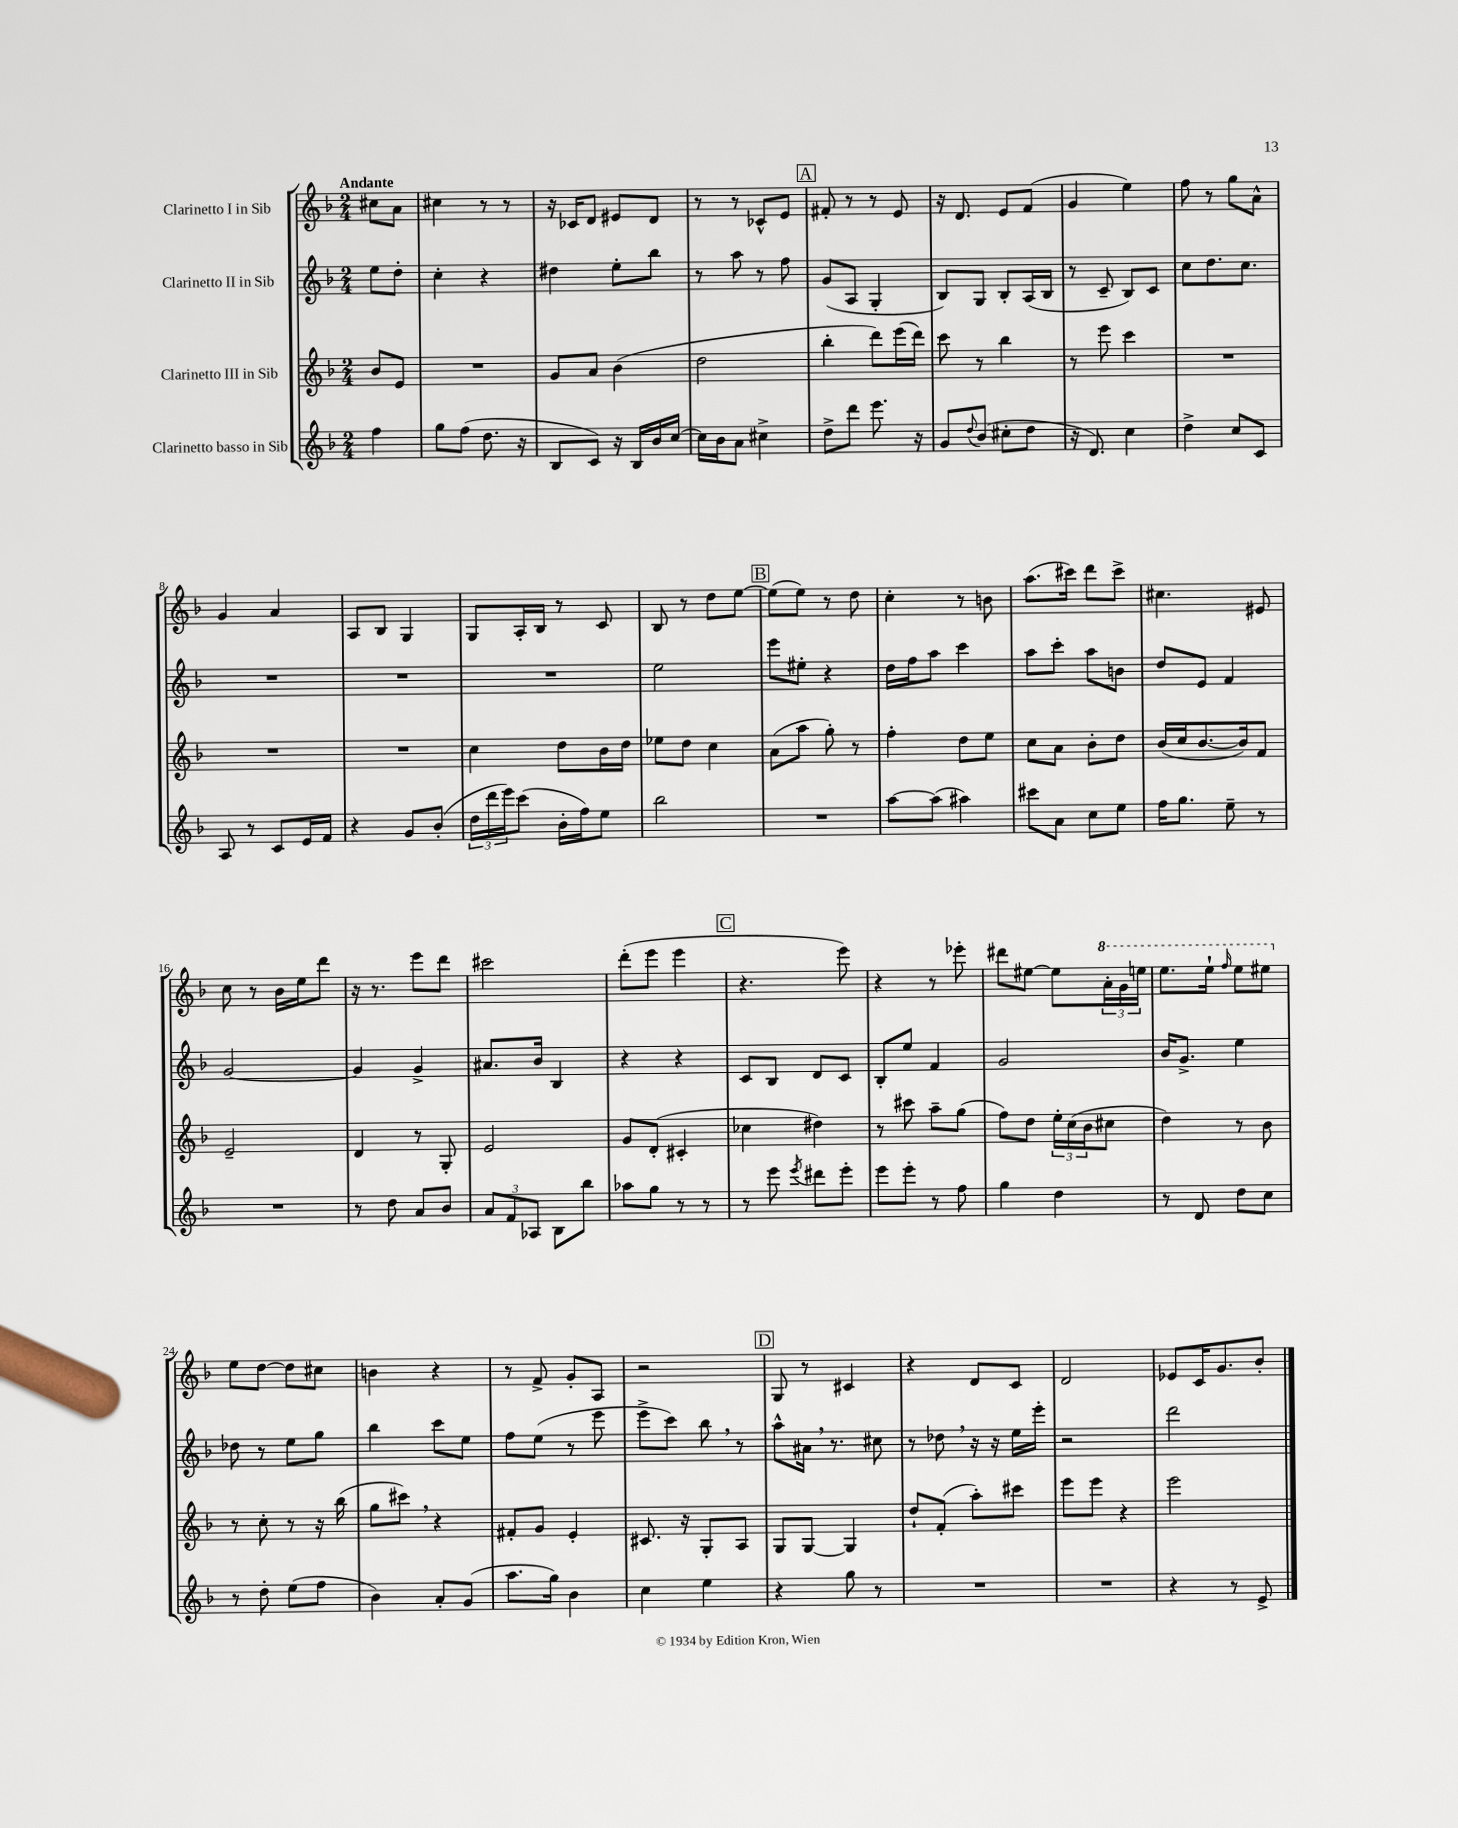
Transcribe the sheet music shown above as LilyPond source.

<<
\new StaffGroup <<
\new Staff = "s0" \with { instrumentName = "Clarinetto I in Sib" } {
    \clef treble \key f \major \numericTimeSignature \time 2/4 \partial 4 \tempo "Andante"
    cis''8 a'8 |
    cis''4 r8 r8 |
    r16 ces'16 d'8 eis'8 d'8 |
    r8 r8 ces'8-^ e'8 |
    \mark \markup { \box "A" } fis'8-. r8 r8 e'8 |
    r16 d'8. e'8 f'8( |
    g'4 e''4) |
    f''8 r8 g''8 a'8-^ |
    g'4 a'4 |
    a8 bes8 g4 |
    g8 a16-. bes16 r8 c'8 |
    bes8 r8 d''8 e''8~ |
    \mark \markup { \box "B" } e''8( e''8) r8 d''8 |
    c''4-. r8 b'8 |
    a''8.( cis'''16) d'''8 cis'''8-> |
    cis''4. eis'8 |
    c''8 r8 bes'16 e''16 d'''8 |
    r16 r8. e'''8 d'''8 |
    cis'''2 |
    d'''8-.( e'''8 e'''4 |
    \mark \markup { \box "C" } r4. e'''8) |
    r4 r8 ees'''8-. |
    dis'''8 eis''8~ eis''8 \tuplet 3/2 { \ottava #1 a''16-. g''16 e'''!16 } |
    e'''8. e'''16-! \grace { f'''16 } e'''8 eis'''8 \ottava #0 |
    e''8 d''8~ d''8 cis''8 |
    b'4 r4 |
    r8 f'8-> g'8-. a8 |
    r2 |
    \mark \markup { \box "D" } g8 r8 cis'4 |
    r4 d'8 c'8 |
    d'2 |
    ees'8 c'16 g'8. bes'8-. \bar "|." |
}
\new Staff = "s1" \with { instrumentName = "Clarinetto II in Sib" } {
    \clef treble \key f \major \numericTimeSignature \time 2/4 \partial 4
    e''8 d''8-. |
    c''4-. r4 |
    dis''4 e''8-. bes''8 |
    r8 a''8 r8 f''8 |
    \mark \markup { \box "A" } g'8( a8 g4-. |
    bes8) g8 bes8-. a16( bes16 |
    r8 c'8-- bes8) c'8 |
    c''8 d''8. c''8. |
    R2 |
    R2 |
    R2 |
    e''2 |
    \mark \markup { \box "B" } e'''8 eis''8-. r4 |
    d''16 f''16 a''8 c'''4 |
    a''8 c'''8-. a''8 b'8 |
    d''8 e'8 f'4 |
    g'2~ |
    g'4 g'4-> |
    ais'8. bes'16 bes4 |
    r4 r4 |
    \mark \markup { \box "C" } c'8 bes8 d'8 c'8 |
    bes8-. e''8 f'4 |
    g'2 |
    bes'16 g'8.-> e''4 |
    des''8 r8 e''8 g''8 |
    bes''4 c'''8 e''8 |
    f''8 e''8( r8 e'''8 |
    e'''8-> c'''8) bes''8 \breathe r8 |
    \mark \markup { \box "D" } a''8-^ ais'16 \breathe r8. cis''8 |
    r8 des''8 \breathe r16 r16 e''16 e'''16-. |
    r2 |
    d'''2 \bar "|." |
}
\new Staff = "s2" \with { instrumentName = "Clarinetto III in Sib" } {
    \clef treble \key f \major \numericTimeSignature \time 2/4 \partial 4
    bes'8 e'8 |
    R2 |
    g'8 a'8 bes'4( |
    d''2 |
    \mark \markup { \box "A" } bes''4-. d'''8) e'''16( d'''16) |
    c'''8 r8 bes''4 |
    r8 e'''8 c'''4 |
    R2 |
    R2 |
    R2 |
    c''4 d''8 bes'16 d''16 |
    ees''8 d''8 c''4 |
    \mark \markup { \box "B" } a'8( a''8 g''8-.) r8 |
    f''4-. d''8 e''8 |
    c''8 a'8 bes'8-. d''8 |
    bes'16( c''16 bes'8.~ bes'16) f'8 |
    e'2-- |
    d'4 r8 g8-. |
    e'2 |
    g'8 d'8-.( cis'4-. |
    \mark \markup { \box "C" } ces''4 dis''4) |
    r8 cis'''8 a''8-- g''8( |
    f''8) d''8 \tuplet 3/2 { e''16-. c''16( bes'16 } cis''8 |
    d''4) r8 bes'8 |
    r8 c''8-. r8 r16 bes''16( |
    g''8 cis'''8) \breathe r4 |
    fis'8-. g'8 e'4-. |
    cis'8. r16 g8-. a8 |
    \mark \markup { \box "D" } g8 g8~ g4 |
    d''8-! f'8-.( a''8-.) cis'''8 |
    e'''8 e'''8 r4 |
    e'''2 \bar "|." |
}
\new Staff = "s3" \with { instrumentName = "Clarinetto basso in Sib" } {
    \clef treble \key f \major \numericTimeSignature \time 2/4 \partial 4
    f''4 |
    g''8 f''8( d''8. r16 |
    bes8 c'8) r16 bes16 bes'16 c''16~ |
    c''16 bes'16 a'8 cis''4-> |
    \mark \markup { \box "A" } d''8-> d'''8 e'''8. r16 |
    g'8 \appoggiatura { d''8 } bes'8( cis''8-. d''8 |
    r16 d'8.) c''4 |
    d''4-> c''8 c'8 |
    a8 r8 c'8 e'16 f'16 |
    r4 g'8 bes'8-.( |
    \tuplet 3/2 { d''16 d'''16 e'''16) } c'''8( bes'16-. f''16) e''8 |
    bes''2 |
    \mark \markup { \box "B" } R2 |
    a''8~ a''8( ais''4) |
    cis'''8 a'8 c''8 e''8 |
    f''16 g''8. e''8-- r8 |
    R2 |
    r8 d''8 a'8 bes'8 |
    \tuplet 3/2 { a'8 f'8 aes8 } bes8 bes''8 |
    aes''8 g''8 r8 r8 |
    \mark \markup { \box "C" } r8 e'''8 \acciaccatura { e'''8 } dis'''8 e'''8-. |
    e'''8 e'''8-. r8 f''8 |
    g''4 d''4 |
    r8 d'8 d''8 c''8 |
    r8 d''8-. e''8( f''8 |
    bes'4) a'8-. g'8( |
    a''8. g''16) bes'4 |
    c''4 e''4 |
    \mark \markup { \box "D" } r4 g''8 r8 |
    R2 |
    R2 |
    r4 r8 e'8-> \bar "|." |
}
>>
>>
